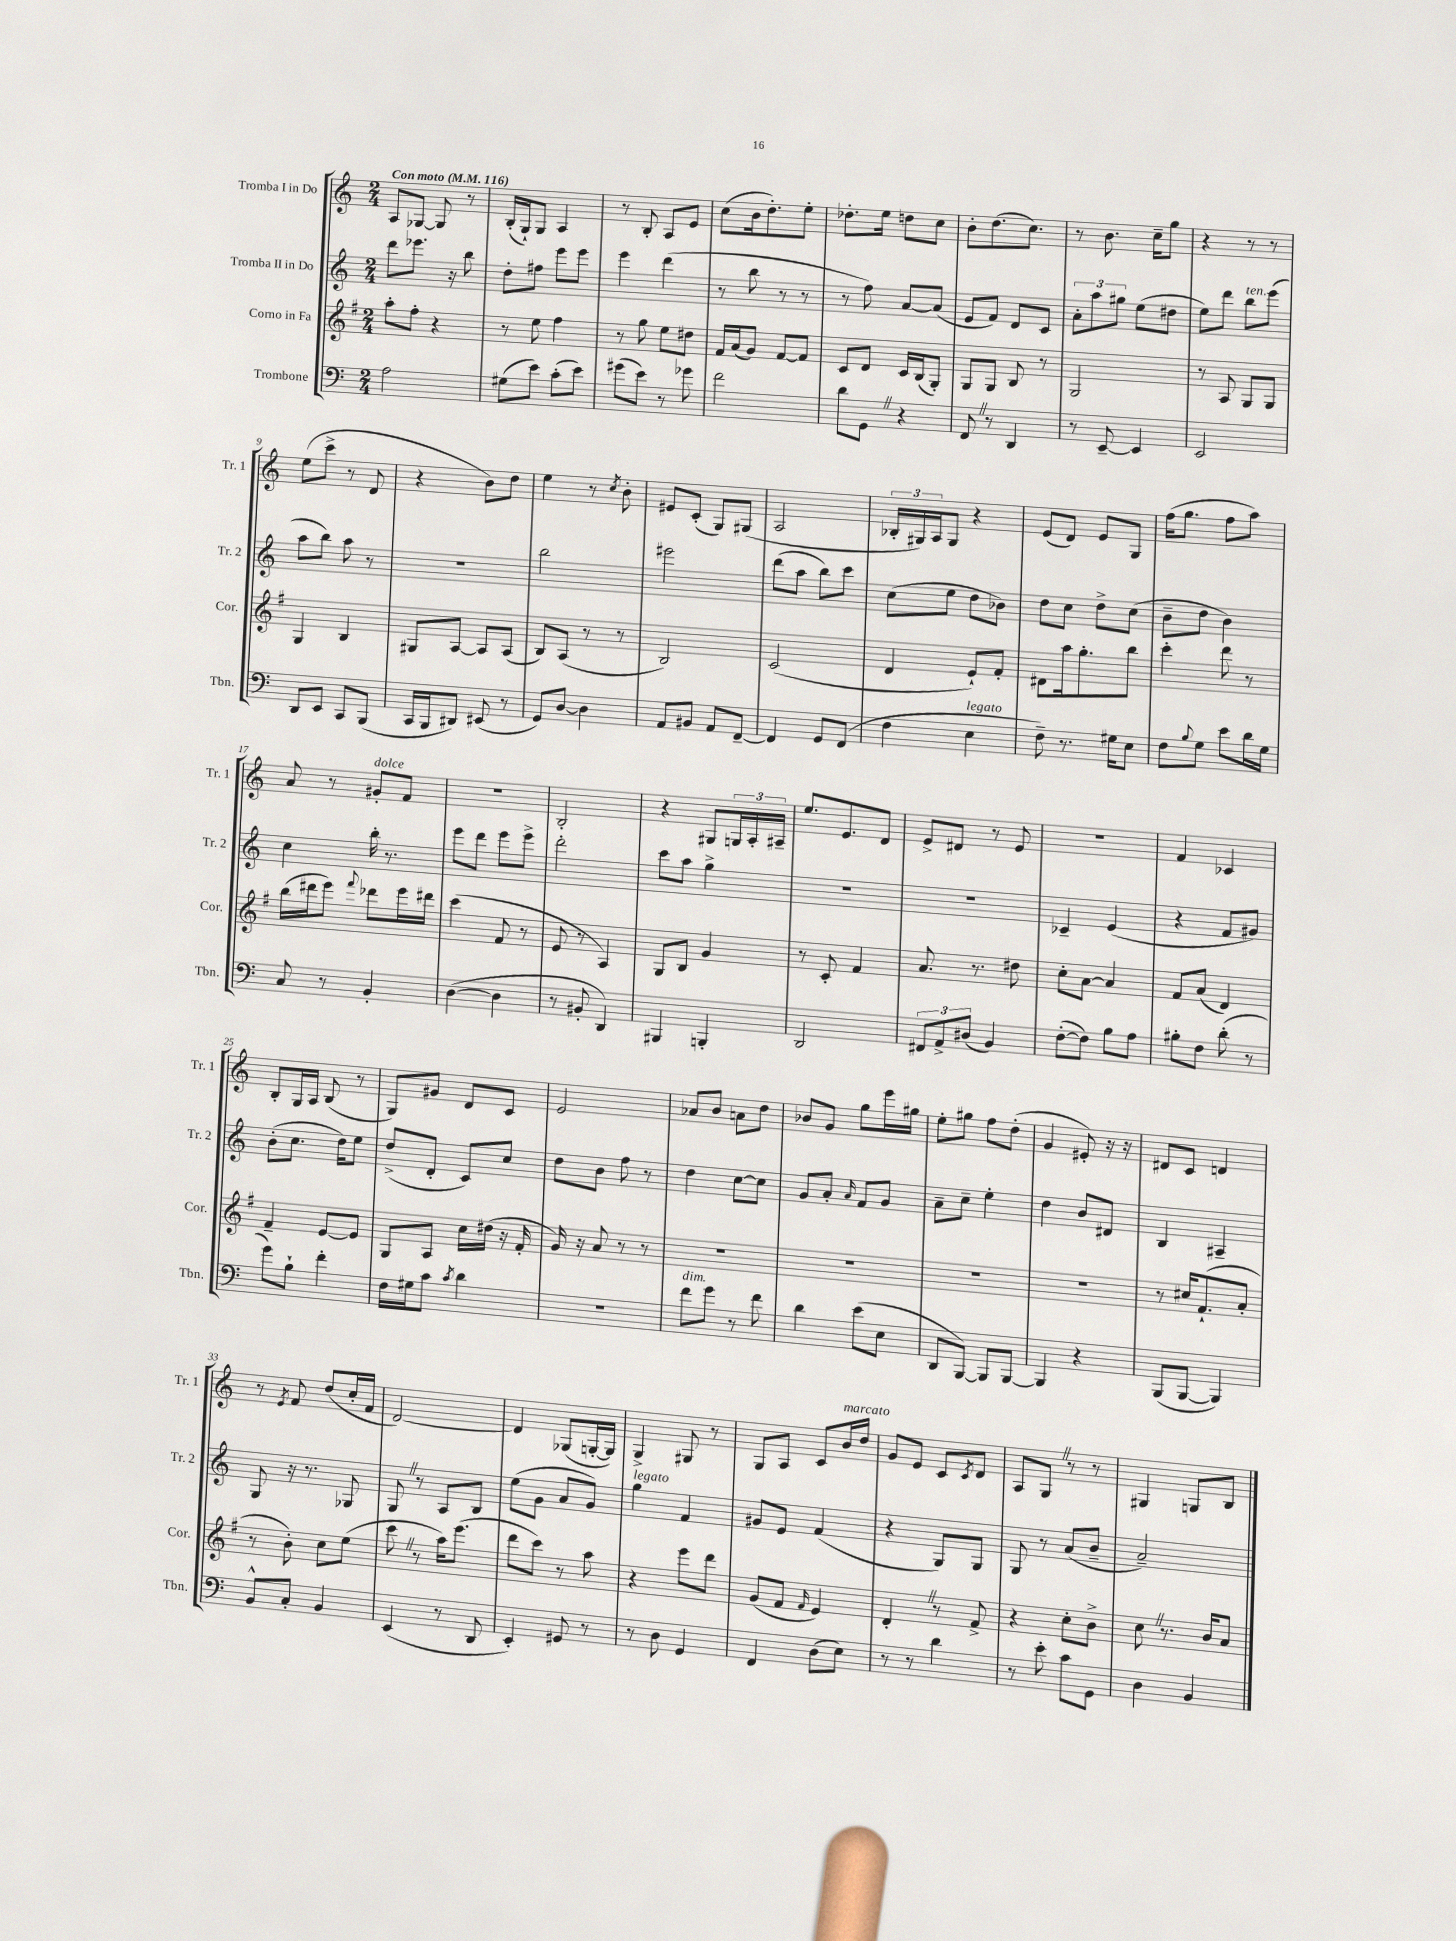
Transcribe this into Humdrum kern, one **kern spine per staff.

**kern	**kern	**kern	**kern
*part4	*part3	*part2	*part1
*staff4	*staff3	*staff2	*staff1
*I"Trombone	*I"Corno in Fa	*I"Tromba II in Do	*I"Tromba I in Do
*I'Tbn.	*I'Cor.	*I'Tr. 2	*I'Tr. 1
*clefF4	*clefG2	*clefG2	*clefG2
*k[]	*k[f#]	*k[]	*k[]
*M2/4	*M2/4	*M2/4	*M2/4
*MM116	*MM116	*MM116	*MM116
=1	=1	=1	=1
!	!	!	!LO:TX:a:B:t=Con moto
2A\	8aa'\L	8ddd\L	8A/L
.	8ff#'\J	8.eee-X\J	[8G-X/J
.	4r	.	8G-/]
.	.	16r	.
.	.	8bb\	8r
=2	=2	=2	=2
(8G#X\L	8r	8dd'\L	(16B'/LL
.	.	.	16G`/J)
8e\J)	8ee\	8ff#X\J	8G/J
(8c'\L	4ff#\	8eee\L	4A/
8e\J)	.	8eee\J	.
=3	=3	=3	=3
(8g#X\L	8r	4eee\	8r
8e\J)	8gg\	.	8B'/
8r	8ee\L	(4ddd\	8A/L
8g-X\	8dd#X\J	.	8e/J
=4	=4	=4	=4
2f\	16f#/LL	8r	(8cc\L
.	(16a/J	.	.
.	8g/J)	8bb\	16b\k
.	.	.	8.dd'\)
.	[8f#/L	8r	.
.	8f#/J]	8r	8ee'\J
=5	=5	=5	=5
8d\L	8c/L	8r	8.dd-X'\L
8GGZ\J	8d/J	8ff\)	.
.	.	.	16ee\Jk
4r	16c/LL	[8a/L	8ddn\L
.	(16B/J	.	.
.	8G'/J)	(8a/J]	8cc\J
=6	=6	=6	=6
8FFZ/	8G/L	8e/L	8b'\L
8r	8G/J	8f/J)	(8.dd\
4DD/	8B/	8d/L	.
.	.	.	8.cc\J)
.	8r	8c/J	.
=7	=7	=7	=7
8r	2G/	12a'\L	8r
.	.	12aa\	.
[8EE~/	.	.	8.b\
.	.	12gg#X\J	.
4EE/]	.	(8ee\L	.
.	.	.	16cc~\KL
.	.	8dd#X\J	8gg\J
=8	=8	=8	=8
2EE/	8r	8ee\L)	4r
.	8A/	8ddd\J	.
!	!	!LO:TX:a:i:t=ten.	!
.	8G/L	8bb\L	8r
.	8G/J	(8eee\J	8r
!!LO:LB:g=z
=9	=9	=9	=9
8DD/L	4G/	8aa\L	(8ee\L
8EE/J	.	8bb\J)	8ccc^\J
8CC/L	4B/	8aa\	8r
(8BBB/J	.	8r	8d/
=10	=10	=10	=10
16CC/LL	8G#X/L	2r	4r
16BBB/J	.	.	.
8DD#X/J)	[8A/J	.	.
(8EE#X/	8A/L]	.	8b\L)
8r	(8A/J	.	8dd\J
=11	=11	=11	=11
8GG/L)	8B/L)	2bb\	4ee\
[8D/J	(8A/J	.	.
4D\]	8r	.	8r
.	.	.	8qcc/
.	8r	.	8b'\
=12	=12	=12	=12
8AA/L	2B/)	2eee#X\	8e#X/L
8BB#X/J	.	.	(8c'/J
8AA/L	.	.	8G/L)
[8FF~/J	.	.	(8G#X/J
=13	=13	=13	=13
4FF/]	(2c/	(8ddd\L	2A/
.	.	8aa\J	.
8GG/L	.	8bb\L)	.
(8FF/J	.	8ccc\J	.
=14	=14	=14	=14
4F\	4d/	(8cc\L	24B-X'/LL
.	.	.	24G#X/)
.	.	.	24A/J
.	.	8ee\J	8G#/J
!LO:TX:a:i:t=legato	!	!	!
4E\	8e`/L)	8dd\L	4r
.	8f#'/J	8b-X\J)	.
=15	=15	=15	=15
8F~\)	8d#X\L	8dd\L	(8e/L
8.r	16aa\k	8cc\J	8d/J)
.	8.gg'\	.	.
.	.	8dd^\L	8e/L
16G#X\KL	.	.	.
8E\J	8bb\J	(8cc\J	8G/J
=16	=16	=16	=16
8F\L	4ccc'\	8b~\L	(16ff\KL
.	.	.	8.gg\J
8qqB/	.	.	.
8G\J	.	8dd\J	.
8e\L	8ddd\	4b\)	8ff\L
16d\L	8r	.	8aa\J)
16G\JJ	.	.	.
!!LO:LB:g=z
=17	=17	=17	=17
8C/	(16bb\LL	4cc\	8a/
.	16ddd#X\J	.	.
8r	8eee\J)	.	8r
.	8qqfff#/	.	.
!	!	!	!LO:TX:a:i:t=dolce
4BB'/	8ddd-X\L	16bb'\	8g#X'/L
.	.	8.r	.
.	16eee\L	.	8f/J
.	16ddd#X\JJ	.	.
=18	=18	=18	=18
([4D\	(4ccc\	8eee\L	2r
.	.	8ddd\J	.
4D\]	8f#/	8eee\L	.
.	8r	8eee^\J	.
=19	=19	=19	=19
8r	8e/	2ddd'\	2B'/
8BB#X'/	8r	.	.
4DD/)	4A/)	.	.
=20	=20	=20	=20
4BBB#X/	8G/L	8ccc\L	4r
.	8B/J	8aa\J	.
4BBBn'/	4g/	4gg^\	8G#X/L
.	.	.	24Gn/L
.	.	.	24A'/
.	.	.	24A#X~/JJ
=21	=21	=21	=21
2DD/	8r	2r	8.ee/L
.	8c'/	.	.
.	.	.	8.e/
.	4f#/	.	.
.	.	.	8d/J
=22	=22	=22	=22
12FF#X/L	8.a/	2r	8e^/L
12AA^/	.	.	.
.	.	.	8d#X/J
(12D#X/J	.	.	.
.	8.r	.	.
4BB/)	.	.	8r
.	8dd#X\	.	8e/
=23	=23	=23	=23
([8F'\L	8cc'\L	4c-X~/	2r
8F\J])	[8a\J	.	.
8B\L	4a/]	(4e/	.
8A\J	.	.	.
=24	=24	=24	=24
8B#X'\L	8f#/L	4r	4f/
8F\J	(8a/J	.	.
(8d'\	4d/)	8f/L	4c-X/
8r	.	8g#X/J)	.
!!LO:LB:g=z
=25	=25	=25	=25
8g\L)	4f#~/	(8b'\L	8B'/L
8B`\J	.	8.cc\J	16G/L
.	.	.	16A/JJ
4f'\	[8e/L	.	(8B/
.	.	16dd\KL)	.
.	8e/J]	8ee\J	8r
=26	=26	=26	=26
16F\LL	8G/L	(8dd^/L	8G/L)
16G#X\J	.	.	.
8c\J	8A/J	8d'/J	8g#X/J
8qc/	.	.	.
4d\	16cc\LL	8c/L)	8d/L
.	(16dd#X\JJ	.	.
.	16r	8cc/J	8c/J
.	16f#'/	.	.
=27	=27	=27	=27
2r	16g/)	8dd\L	2e/
.	16r	.	.
.	8a/	8b\J	.
.	8r	8ff\	.
.	8r	8r	.
=28	=28	=28	=28
!LO:TX:a:i:t=dim.	!	!	!
8f\L	2r	4dd\	8a-X/L
8g\J	.	.	8b/J
8r	.	[8cc\L	8an\L
8f\	.	8cc\J]	8dd\J
=29	=29	=29	=29
4d\	2r	8g/L	8b-X/L
.	.	8a'/J	8g/J
.	.	16qqa/	.
(8e\L	.	8f/L	8gg\L
8E\J	.	8g/J	16eee\L
.	.	.	16gg#X\JJ
=30	=30	=30	=30
8DD/L	2r	8a~\L	8ee'\L
[8BBB/J)	.	8cc~\J	8gg#X\J
8BBB/L]	.	4ee'\	8ff\L
[8BBB/J	.	.	(8dd'\J
=31	=31	=31	=31
4BBB/]	2r	4dd\	4g/
4r	.	8b/L	8e#X'/)
.	.	8d#X/J	16r
.	.	.	16r
=32	=32	=32	=32
(8BBB/L	8r	4B/	8d#X/L
[8BBB/J	16cc#X/KL	.	8c/J
.	(8.f#`/	.	.
4BBB/])	.	4A#X~/	4dn/
.	8a'/J	.	.
!!LO:LB:g=z
=33	=33	=33	=33
8BB^^/L	8r	8G/	8r
.	.	.	8qe/
8C'/J	8b'\)	16r	8f/
.	.	8.r	.
4BB/	8cc\L	.	(8dd/L
.	(8ee\J	8G-X/	16cc'/L
.	.	.	16f/JJ
=34	=34	=34	=34
(4EE/	8cccZ\	8GZ/	[2d/)
.	8r	8r	.
8r	16aa\KL)	8A/L	.
.	(8.eee\J	.	.
8DD/	.	8B/J	.
=35	=35	=35	=35
4EE'/)	8ddd\L	(8ee\L	4d/]
.	8ccc\J)	8g\J	.
8GG#X/	8r	8a/L	(8G-X/L
8r	8aa\	8g/J)	[16Gn'/L
.	.	.	16G/JJ])
=36	=36	=36	=36
!	!	!LO:TX:a:i:t=legato	!
8r	4r	4gg\	4G^/
8D\	.	.	.
4GG/	8eee\L	4f/	8G#X/
.	8ddd\J	.	8r
=37	=37	=37	=37
4FF/	(8g/L	8g#X/L	8G/L
.	8f#/J	8e/J	8A/J
.	16qqf#/	.	.
(8D\L	4e/)	(4f/	8c/L
!	!	!	!LO:TX:a:i:t=marcato
8E\J)	.	.	16b/L
.	.	.	16dd/JJ
=38	=38	=38	=38
8r	4d'Z/	4r	8g/L
8r	.	.	8e/J
4d\	8r	8G/L)	8c/L
.	.	.	8qc/
.	8f#^/	8G/J	8d/J
=39	=39	=39	=39
8r	4r	8G/	8A/L
8e'\	.	8r	8GZ/J
8c\L	8cc'\L	(8a/L	8r
8GG\J	8b^\J	8b~/J	8r
=40	=40	=40	=40
4D\	8ccZ\	2a~/)	4G#X/
.	8.r	.	.
4BB/	.	.	8Gn/L
.	16b/KL	.	.
.	8a/J	.	8B/J
==	==	==	==
*-	*-	*-	*-
